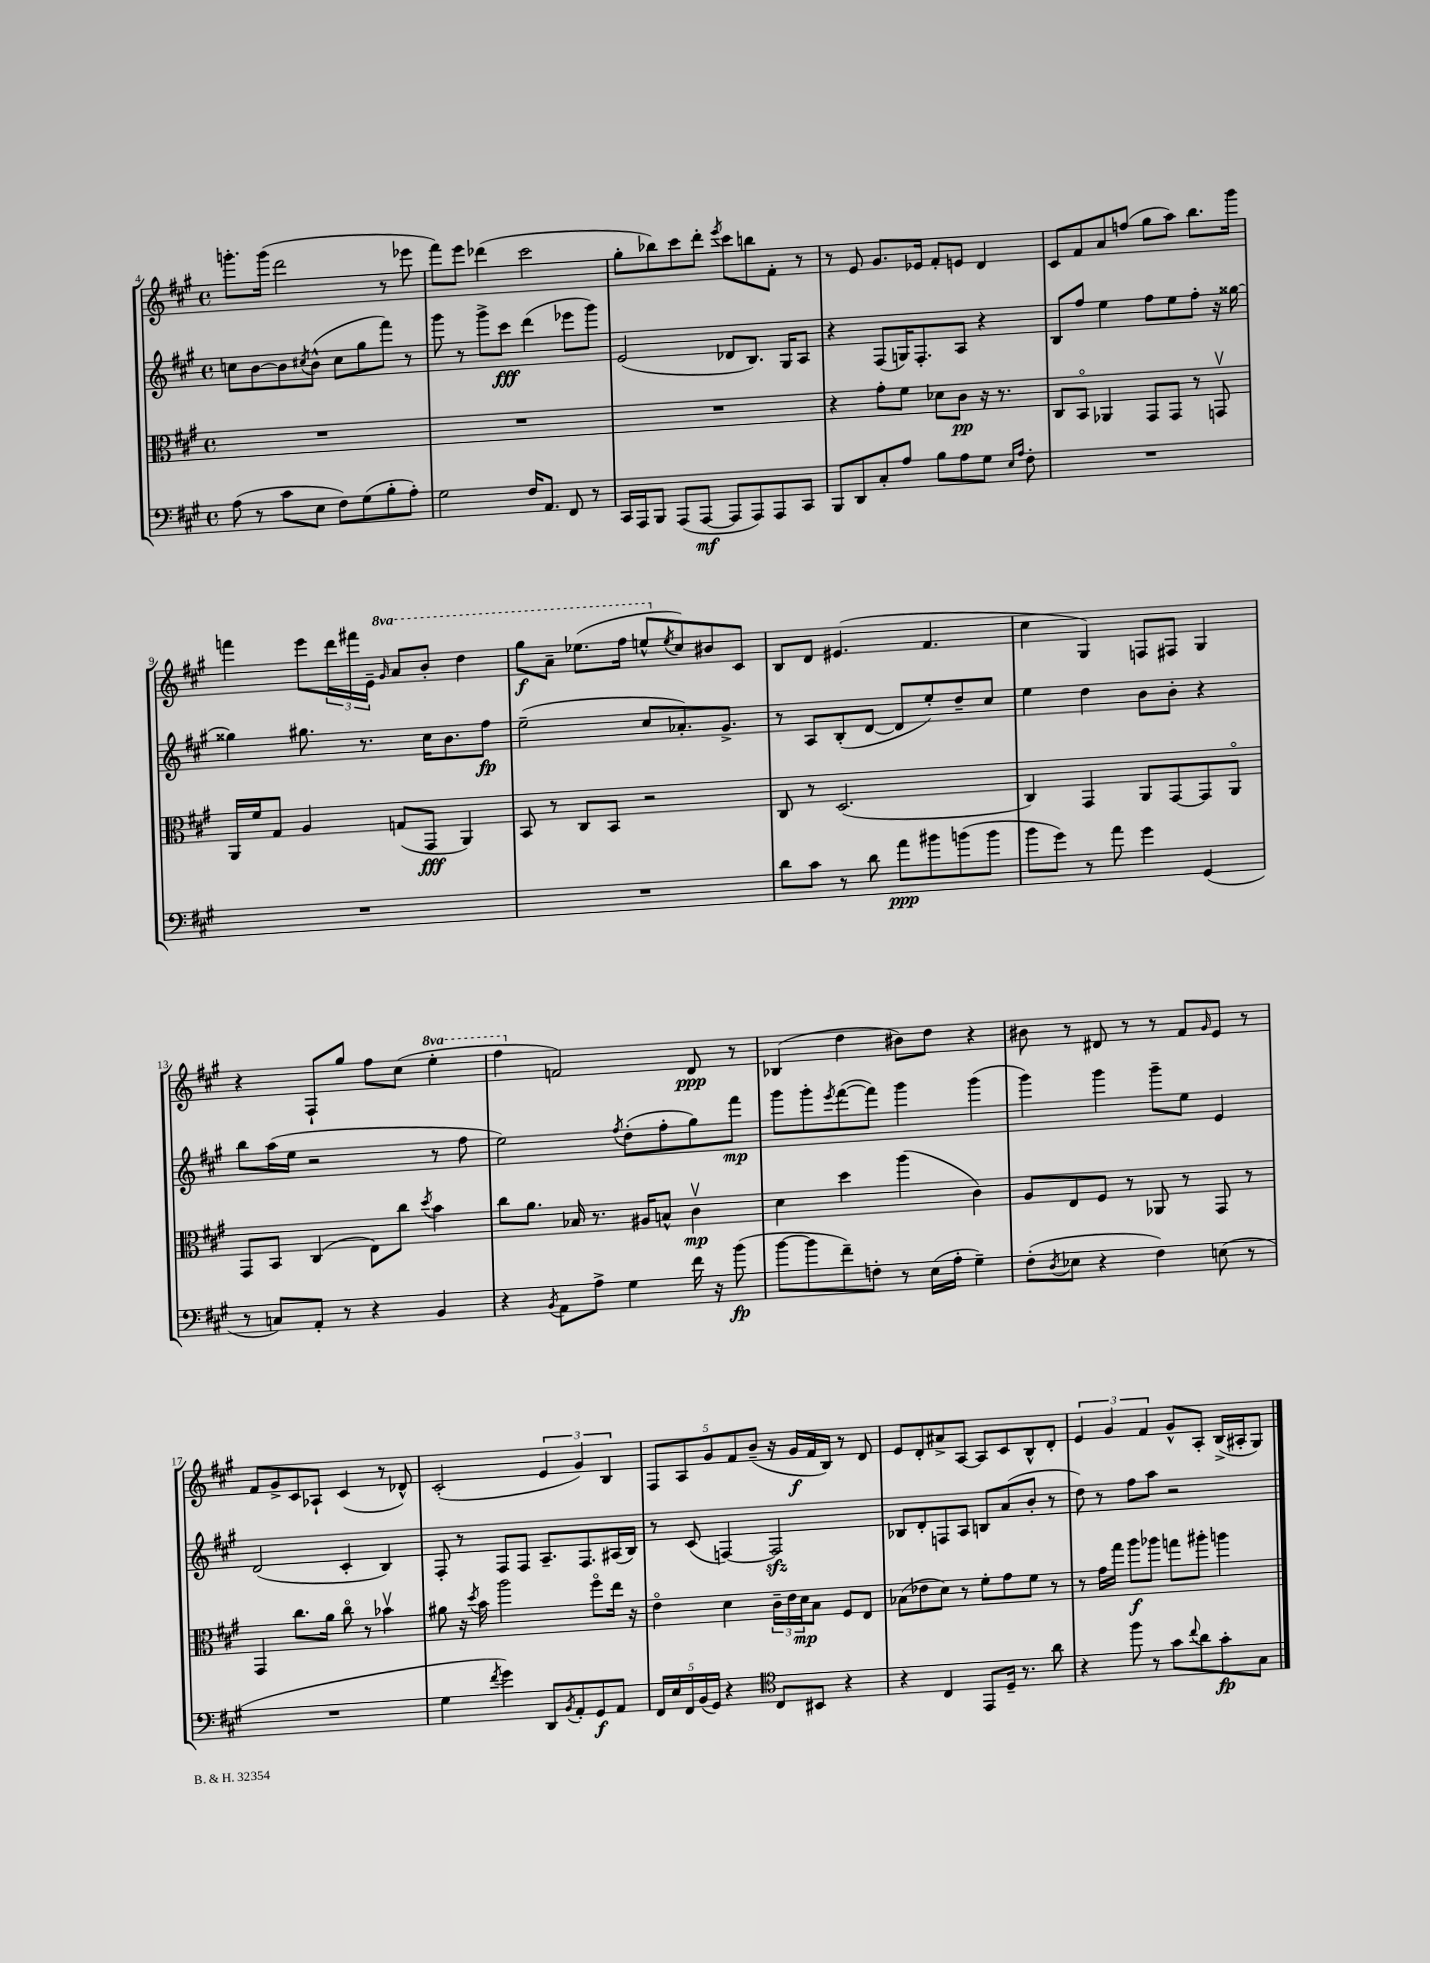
<<
\new StaffGroup <<
\new Staff = "s0" {
    \clef treble \key a \major \defaultTimeSignature \time 4/4 \set Staff.ottavationMarkups = #ottavation-simple-ordinals
    g'''8.-. g'''16( d'''2 r8 ees'''8 |
    fis'''8) e'''8 des'''4( cis'''2 |
    gis''8-. bes''8) cis'''8 d'''8-. \acciaccatura { e'''8 } cis'''8 b''8 fis'8-. r8 |
    r8 e'8 gis'8. ees'16 fis'8-. e'8 d'4 |
    cis'8 fis'8 a'8 f''8( gis''8 a''8) b''8. gis'''16 |
    f'''4 e'''8 \tuplet 3/2 { d'''16 fis'''16 e'16-- } \ottava #1 \grace { gis''16 } a''8 b''8-. d'''4 |
    gis'''8\f a''8-- ees'''8.( fis'''16 e'''8-^ \ottava #0 \acciaccatura { e''8 } cis''8) bis'8 cis'8 |
    b8 d'8 eis'4.( fis'4. |
    cis''4 gis4) f8 fis8 gis4 |
    r4 fis8-! gis''8 fis''8 cis''8( \ottava #1 e'''4-. |
    fis'''4 \ottava #0 f'2) d'8\ppp r8 |
    bes4( d''4 bis'8) d''8 r4 |
    bis'8 r8 dis'8 r8 r8 fis'8 \grace { gis'16 } e'8 r8 |
    fis'8 gis'8-> cis'8 aes8-! cis'4( r8 des'8-^) |
    cis'2-.( \tuplet 3/2 { e'4 gis'4) b4 } |
    \tuplet 5/4 { fis8 a8 gis'8 fis'8 b'8--( } r16 gis'16\f fis'16 b16) r8 d'8 |
    e'8 d'8-. ais'8-> a8~ a8 cis'8 b8-^ d'8-. |
    \tuplet 3/2 { e'4 gis'4 fis'4 } gis'8-^ a8-. b16->( ais16-. gis8) \bar "|." |
}
\new Staff = "s1" {
    \clef treble \key a \major \defaultTimeSignature \time 4/4
    c''8 b'8~ b'8 \acciaccatura { cis''8 } b'8-^( cis''8 gis''8 fis'''8) r8 |
    gis'''8 r8 gis'''8-> cis'''8\fff d'''4( ees'''8 gis'''8) |
    e'2( des'8 b8.) gis16 a8 |
    r4 fis8( g16) fis8.-. a8 r4 |
    b8 fis''8 e''4 fis''8 e''8 fis''8-. r16 gisis''16~ |
    gisis''4 gis''8. r8. cis''16 b'8. fis''8\fp |
    e''2--( cis''8 aes'8.-.) gis'8.-> |
    r8 a8 b8-.( d'8~ d'8 e''8-.) d''8-- cis''8 |
    e''4 d''4 b'8 b'8-. r4 |
    b''8 a''16( e''16 r2 r8 fis''8 |
    e''2) \acciaccatura { fis''8 } d''8-.( fis''8-. gis''8) fis'''8\mp |
    gis'''8 gis'''8-. \acciaccatura { e'''8 } fis'''8~( fis'''8) gis'''4 gis'''4( |
    gis'''4) gis'''4 gis'''8-- e''8 e'4 |
    d'2( cis'4-. b4) |
    fis8-. r8 fis8 fis8 a8.-- fis8. ais16( b16) |
    r8 cis'8( f4~) f2\sfz |
    bes8 d'8-. f8 a8 b8 a'8( b'8-. r8 |
    d''8) r8 fis''8 a''8 r2 \bar "|." |
}
\new Staff = "s2" {
    \clef alto \key a \major \defaultTimeSignature \time 4/4
    R1 |
    R1 |
    R1 |
    r4 gis'8-. fis'8 des'8 cis'8\pp r16 r8. |
    cis8 b,8\flageolet aes,4 gis,8 gis,8 r8 g,8\upbow |
    a,16 fis'16 gis8 a4 g8( gis,8\fff a,4) |
    b,8 r8 cis8 b,8 r2 |
    cis8 r8 d2.( |
    cis4) gis,4 a,8 gis,8~ gis,8 a,8\flageolet |
    gis,8 b,8 cis4( e8) cis''8 \acciaccatura { d''8 } b'4 |
    cis''8 a'8. bes16 r8. ais16 b8-^ cis'4\upbow\mp |
    d'4 d''4 a''4( cis'4) |
    a8 e8 fis8 r8 aes,8 r8 gis,8 r8 |
    gis,4 cis''8. a'16 cis''8\flageolet r8 bes'4\upbow |
    ais'8 r16 \acciaccatura { d''8 } b'16 a''2 fis''8\flageolet e''16 r16 |
    e'4\flageolet d'4 \tuplet 3/2 { cis'16-- e'16 d'16\mp } b8 fis8 e8 |
    bes8( ees'8 d'8) r8 fis'8-. gis'8 fis'8 r8 |
    r8 gis'16 gis''16 a''8\f aes''8 g''8 ais''8-. a''4 \bar "|." |
}
\new Staff = "s3" {
    \clef bass \key a \major \defaultTimeSignature \time 4/4
    a8( r8 cis'8 e8 fis8) gis8( b8-. a8-.) |
    gis2 fis16 a,8. fis,8 r8 |
    cis,16 a,,16 b,,8 a,,8( a,,8~\mf a,,8 a,,8) a,,8 cis,8 |
    b,,8 d,8 cis8-. a8 b8 a8 gis8 \grace { e16 a16 } fis8-. |
    R1 |
    R1 |
    R1 |
    d'8 cis'8 r8 d'8 a'8\ppp bis'8 b'8( b'8 |
    b'8 gis'8) r8 a'8 gis'4 gis,4( |
    r8 c8) a,8-. r8 r4 b,4 |
    r4 \acciaccatura { b,8 } a,8 a8-> gis4 fis'16 r16 b'8\fp( |
    b'8~ b'8 fis'8--) f8-. r8 e16( a16-. gis4--) |
    fis8-.( \acciaccatura { d8 } ees8 r4 fis4) e8( r8 |
    R1 |
    gis4 \acciaccatura { fis'8 } gis'4) d,8 \acciaccatura { b,8 } a,8-. gis,8\f a,8 |
    \tuplet 5/4 { fis,16 e16 fis,16 b,16( gis,16) } r4 \clef tenor cis8 bis,8 r4 |
    r4 cis4 e,8 d16-- r8. a'8 |
    r4 fis''8 r8 gis'8 \appoggiatura { cis''8 } a'8 gis'8-.\fp gis8 \bar "|." |
}
>>
>>
\layout { \context { \Score currentBarNumber = #4 } }
